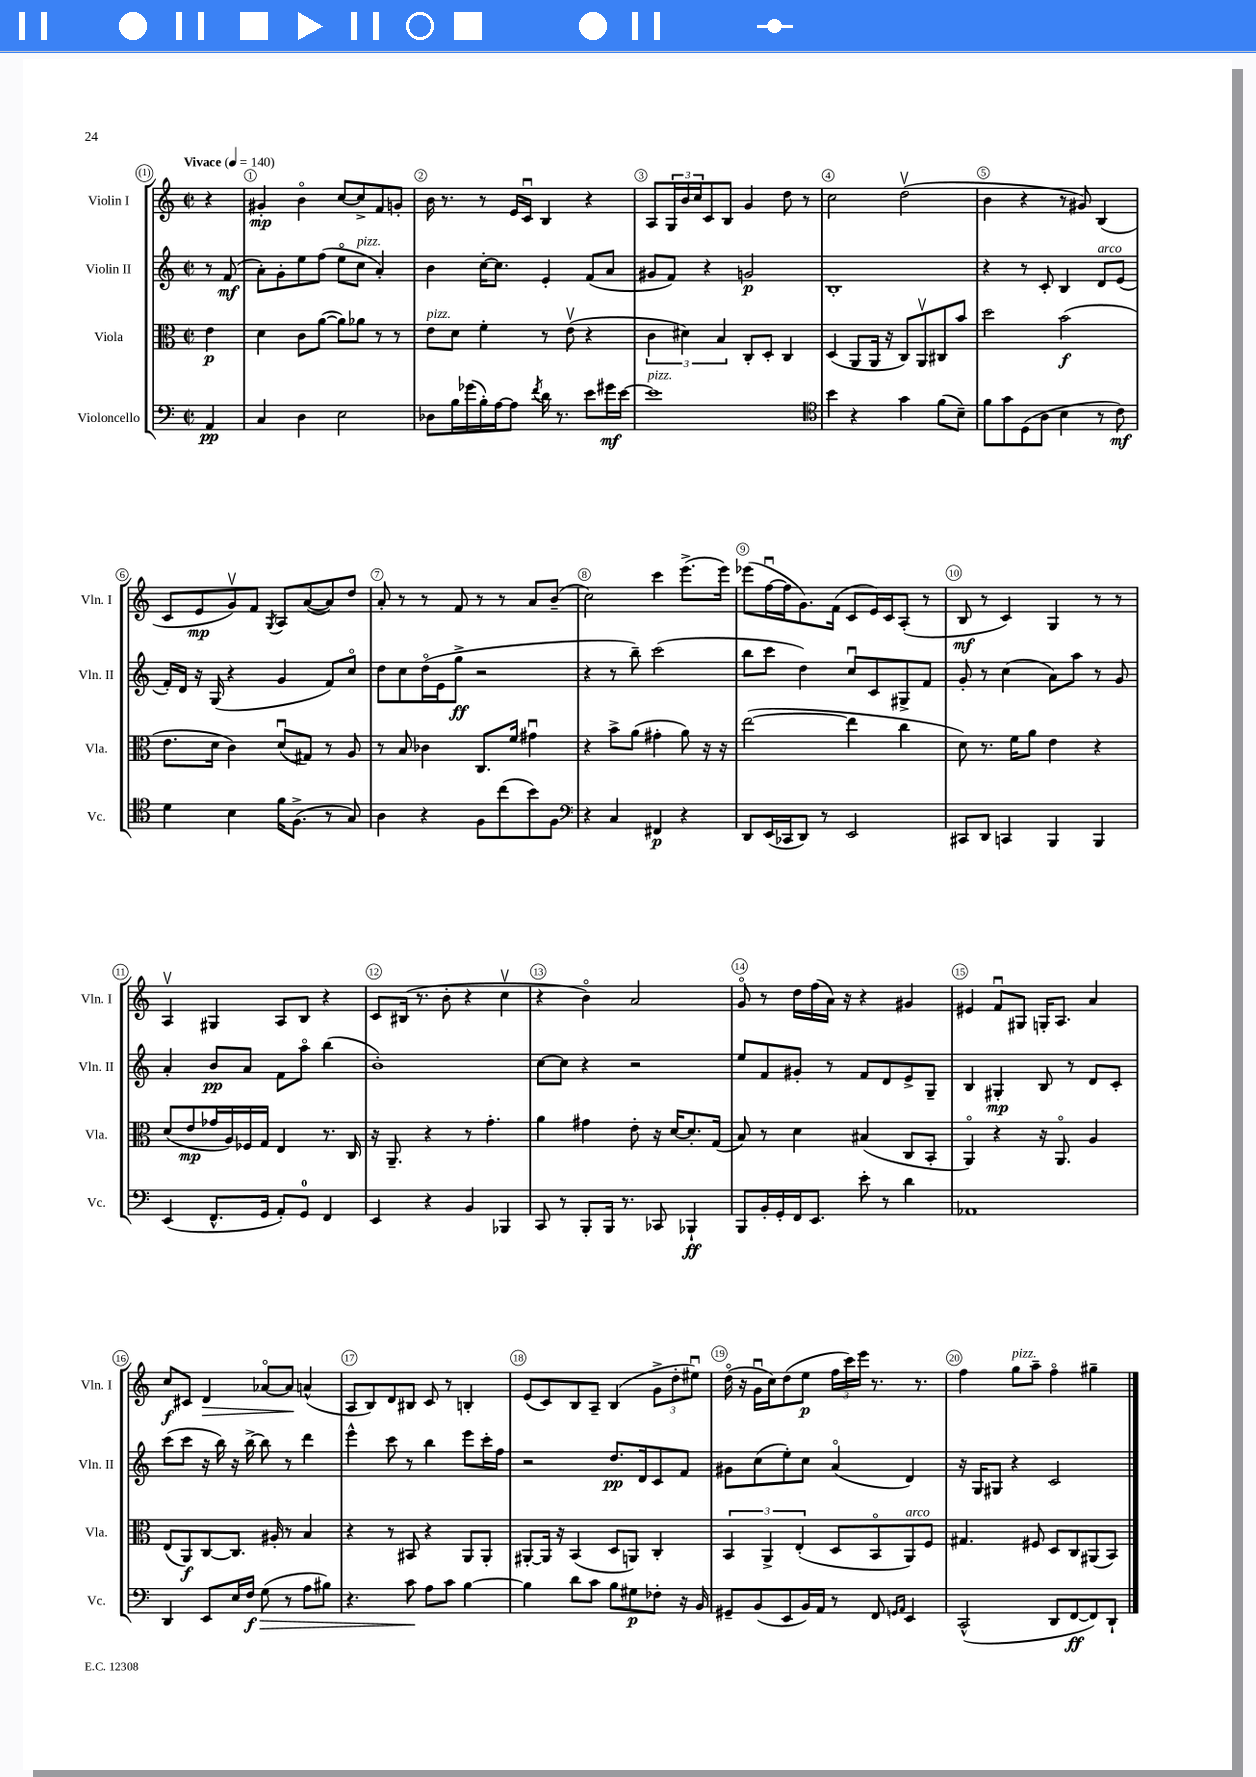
<<
\new StaffGroup <<
\new Staff = "s0" \with { instrumentName = "Violin I" shortInstrumentName = "Vln. I" } {
    \clef treble \key c \major \defaultTimeSignature \time 2/2 \partial 4 \tempo "Vivace" 4 = 140
    r4 |
    gis'4-.\mp b'4\flageolet c''8~ c''8-> f'8 g'8-. |
    b'16 r8. r8 e'16 c'16\downbow b4 r4 |
    a8 \tuplet 3/2 { g16 b'16 c''16 } c'8 b8 g'4 d''8 r8 |
    c''2 d''2\upbow( |
    b'4 r4 r8 gis'8) b4( |
    c'8 e'8\mp g'8\upbow) f'8 \acciaccatura { g8 } a8 a'8~( a'8) d''8 |
    a'8-. r8 r8 f'8 r8 r8 a'8 b'8--( |
    c''2) c'''4 e'''8.->( e'''16) |
    ees'''8( f''16~\downbow f''16 g'8.) f'16( c'8 e'16) c'16 a8-.( r8 |
    b8\mf r8 c'4) g4 r8 r8 |
    a4\upbow gis4 a8 b8 r4 |
    c'8 bis16( r8. b'8-. r4 c''4\upbow |
    r4 b'4\flageolet) a'2 |
    g'8\flageolet r8 d''16 f''16( a'16) r16 r4 gis'4 |
    eis'4 f'8\downbow gis8 g16-. a8. a'4 |
    c''8\f cis'8 d'4\> aes'8~\flageolet aes'8\! a'4-^( |
    a8 b8) d'8 bis8 c'8 r8 b4-. |
    e'8( c'8) b8 a8-- b4( \tuplet 3/2 { g'8-> d''8-. eis''8\downbow) } |
    d''16\flageolet( r16 g'16\downbow c''16) d''8( e''8\p \tuplet 3/2 { f''16 c'''16) e'''16 } r8. r8. |
    f''4 g''8^\markup { \italic "pizz." } a''8-- f''4\flageolet gis''4-- \bar "|." |
}
\new Staff = "s1" \with { instrumentName = "Violin II" shortInstrumentName = "Vln. II" } {
    \clef treble \key c \major \defaultTimeSignature \time 2/2 \partial 4
    r8 f'8\mf( |
    a'8-.) g'8-. e''8 f''8( e''8\flageolet c''8^\markup { \italic "pizz." } a'4-.) |
    b'4 c''16~-. c''8. e'4-. f'8( a'8 |
    gis'8 f'8) r4 g'2\p |
    b1-. |
    r4 r8 c'8-. b4 d'8^\markup { \italic "arco" } e'8( |
    f'16-.) d'16 r16 g16( r4 g'4 f'8) c''8\flageolet |
    d''8 c''8 d''16\flageolet( e'16 g''8->\ff r2 |
    r4 r8 b''8--) c'''2( |
    b''8 c'''8 d''4) c''8\downbow c'8 gis8-> f'8 |
    g'8-. r8 c''4( a'8) a''8 r8 g'8 |
    a'4-. b'8\pp a'8 f'8 a''8\flageolet b''4( |
    b'1-.) |
    c''8~ c''8 r4 r2 |
    e''8 f'8 gis'8-. r8 f'8 d'8 e'8-> g8-- |
    b4 gis4-.\mp b8 r8 d'8 c'8-. |
    c'''8( c'''8 r16 b''16) r16 b''16~-> b''8 r8 d'''4 |
    e'''4-^ c'''8 r8 b''4 e'''8 c'''16-. f''16 |
    r2 d''8.\pp d'16 c'8 f'8 |
    gis'8 c''8( e''8-.) c''8 a'4\flageolet( d'4) |
    r16 g16 gis8 r4 c'2 \bar "|." |
}
\new Staff = "s2" \with { instrumentName = "Viola" shortInstrumentName = "Vla." } {
    \clef alto \key c \major \defaultTimeSignature \time 2/2 \partial 4
    e'4\p |
    d'4 c'8 a'8~( a'8) aes'8 r8 r8 |
    e'8^\markup { \italic "pizz." } d'8 f'4-. r8 e'8\upbow( r4 |
    \tuplet 3/2 { c'4 dis'4) b4 } c8-. d8-. c4 |
    d4( a,8 a,16 r16 c8) a,8\upbow cis8 b'8 |
    d''2 b'2\f( |
    e'8. d'16 c'4) d'8\downbow( gis8) r8 a8 |
    r8 b8 ces'4 c8. f'16 gis'4\downbow |
    r4 b'8-> a'8( gis'4-. a'8) r16 r16 |
    e''2~( e''4 c''4 |
    d'8) r8. f'16 a'8 e'4 r4 |
    d'8( e'8\mp ges'16 a16) fes16 g16 e4 r8. c16 |
    r16 a,8.-- r4 r8 g'4.-. |
    a'4 gis'4 e'8-. r16 d'16~ d'8.-. g16( |
    b8) r8 d'4 bis4( c8 b,8-. |
    a,4\flageolet) r4 r16 a,8.\flageolet a4 |
    e8( a,8\f) c8~ c8. ais16-. r8 b4 |
    r4 r8 bis,8 r4 a,8 a,8-. |
    ais,8~-. ais,16 r16 b,4( d8 a,8) c4-. |
    \tuplet 3/2 { b,4 a,4-> e4-.( } d8 b,8\flageolet a,8^\markup { \italic "arco" }) f8 |
    gis4. fis8 d8 c8 ais,8( b,8) \bar "|." |
}
\new Staff = "s3" \with { instrumentName = "Violoncello" shortInstrumentName = "Vc." } {
    \clef bass \key c \major \defaultTimeSignature \time 2/2 \partial 4
    a,4\pp |
    c4 d4 e2 |
    des8 b16 ges'16( b16-.) a16~ a8 \acciaccatura { f'8 } d'16 r8. e'8 gis'16\mf e'16~ |
    e'1^\markup { \italic "pizz." } |
    \clef tenor b'4 r4 g'4 f'8( b8--) |
    f'8 g'8 d8( a8 b4 r8 c'8\mf) |
    d'4 b4 f'16 f8.->( r8 g8) |
    a4 r4 f8 c''8( b'8) f8 |
    \clef bass r4 c4 fis,4\p r4 |
    d,8 e,16( ces,16 d,8) r8 e,2 |
    cis,8 d,8 c,4 b,,4 b,,4 |
    e,4( f,8.-^ g,16 a,8-.) g,8-0 f,4 |
    e,4 r4 b,4 bes,,4 |
    c,8 r8 b,,8-. b,,16 r8. ces,8 bes,,4-!\ff |
    b,,8 b,16-. g,16-. f,16 e,8. e'8-. r8 d'4 |
    aes,1 |
    d,4 e,8 e16 f16\f\> g8( r8 a8 bis8) |
    r4. c'8\! a8 c'8 b4~ |
    b4 d'8 c'8 b8 gis8\p fes8-. r16 b,16 |
    gis,8-- b,8( e,8 b,16) a,16 r8 f,8 \grace { g,16 a,16 } e,4 |
    c,2-^( d,8 f,8~\ff f,8) d,8-! \bar "|." |
}
>>
>>
\layout { \context { \Score \override BarNumber.break-visibility = ##(#f #t #t) barNumberVisibility = #all-bar-numbers-visible \override BarNumber.stencil = #(make-stencil-circler 0.1 0.3 ly:text-interface::print) } }
